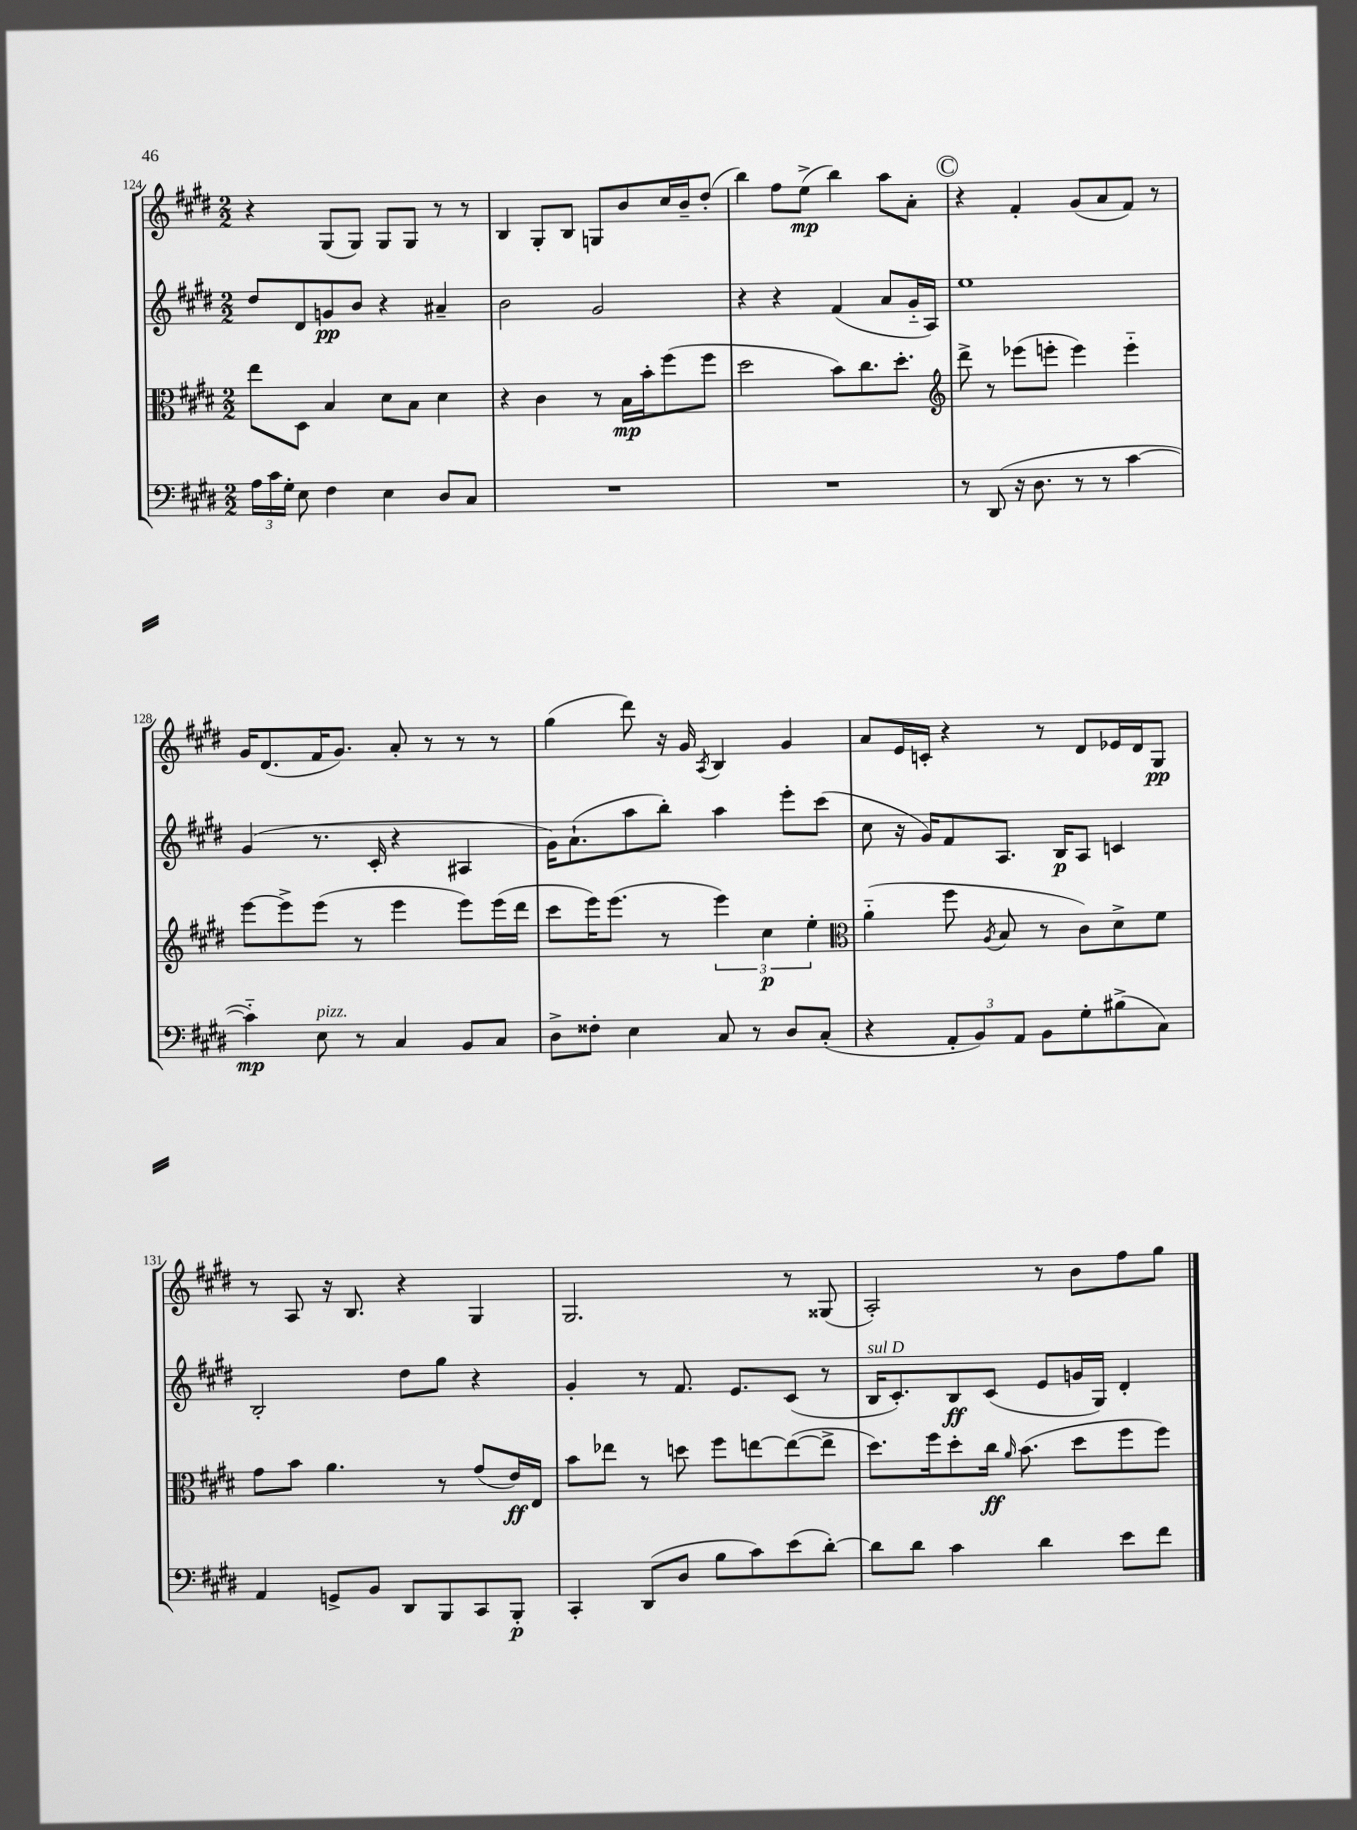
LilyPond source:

<<
\new StaffGroup <<
\new Staff = "s0" {
    \clef treble \key e \major \numericTimeSignature \time 2/2
    \autoBeamOff r4 gis8[( gis8]) gis8[ gis8] r8 r8 |
    b4 gis8[-. b8] g8[ b'8 cis''16 b'16-- dis''8]-.( |
    b''4) fis''8[ e''8]->\mp( b''4) a''8[ a'8]-. |
    \mark \markup { \circle "C" } r4 fis'4-. gis'8[( a'8 fis'8]) r8 |
    gis'16[ dis'8.( fis'16 gis'8.]) a'8-. r8 r8 r8 |
    gis''4( dis'''8) r16 gis'16 \acciaccatura { a8 } b4 gis'4 |
    a'8[ e'16 c'16]-. r4 r8 dis'8[ ees'16 dis'16 gis8]\pp |
    r8 a8 r16 b8. r4 gis4 |
    gis2. r8 gisis8( |
    a2-.) r8 b'8[ fis''8 gis''8] \bar "|." |
}
\new Staff = "s1" {
    \clef treble \key e \major \numericTimeSignature \time 2/2
    \autoBeamOff dis''8[ dis'8 g'8\pp b'8] r4 ais'4-- |
    b'2 gis'2 |
    r4 r4 fis'4( a'8[ gis'16-_ a16]) |
    \mark \markup { \circle "C" } e''1 |
    gis'4( r8. cis'16-. r4 ais4 |
    gis'16[) a'8.-!( a''8 b''8]-.) a''4 e'''8[-. cis'''8]( |
    cis''8 r16 gis'16[) fis'8 a8.] b16[\p a8] c'4 |
    b2-. dis''8[ gis''8] r4 |
    gis'4-. r8 fis'8. e'8.[ cis'8]( r8 |
    b16[^\markup { \italic "sul D" } cis'8.-.) b8\ff cis'8]( e'8[ g'16 gis16]) dis'4-. \bar "|." |
}
\new Staff = "s2" {
    \clef alto \key e \major \numericTimeSignature \time 2/2
    \autoBeamOff e''8[ dis8] b4 dis'8[ b8] dis'4 |
    r4 cis'4 r8 b16[\mp b'16-. fis''8( fis''8] |
    dis''2 b'8[) cis''8. dis''8.]-. |
    \mark \markup { \circle "C" } \clef treble dis'''8-> r8 ees'''8[( e'''8]-. e'''4) e'''4-_ |
    e'''8[~ e'''8-> e'''8]( r8 e'''4 e'''8[) e'''16( dis'''16] |
    cis'''8[ e'''16) e'''8.]( r8 \tuplet 3/2 { e'''4) cis''4\p e''4-. } |
    \clef alto a'4-_( fis''8 \acciaccatura { a8 } b8 r8 cis'8[) dis'8-> fis'8] |
    gis'8[ b'8] a'4. r8 gis'8[( e'16\ff) e16] |
    b'8[ ees''8] r8 d''8 fis''8[ e''8~ e''8~( e''8]-> |
    dis''8.[) fis''16 dis''8-. cis''16]\ff \grace { a'16 } b'8.( dis''8[ fis''8 fis''8]) \bar "|." |
}
\new Staff = "s3" {
    \clef bass \key e \major \numericTimeSignature \time 2/2
    \autoBeamOff \tuplet 3/2 { a16[ cis'16 gis16]-. } e8 fis4 e4 dis8[ cis8] |
    R1 |
    R1 |
    \mark \markup { \circle "C" } r8 dis,8( r16 dis8. r8 r8 cis'4~ |
    cis'4-_\mp) e8^\markup { \italic "pizz." } r8 cis4 b,8[ cis8] |
    dis8[-> fisis8]-. e4 cis8 r8 dis8[ cis8]-.( |
    r4 \tuplet 3/2 { a,8[-. b,8) a,8] } b,8[ gis8-. bis8->( cis8]) |
    a,4 g,8[-> b,8] dis,8[ b,,8 cis,8 b,,8]-.\p |
    cis,4-. dis,8[( dis8] b8[ cis'8) e'8( dis'8]~-.) |
    dis'8[ dis'8] cis'4 dis'4 e'8[ fis'8] \bar "|." |
}
>>
>>
\layout { \context { \Score currentBarNumber = #124 } }
